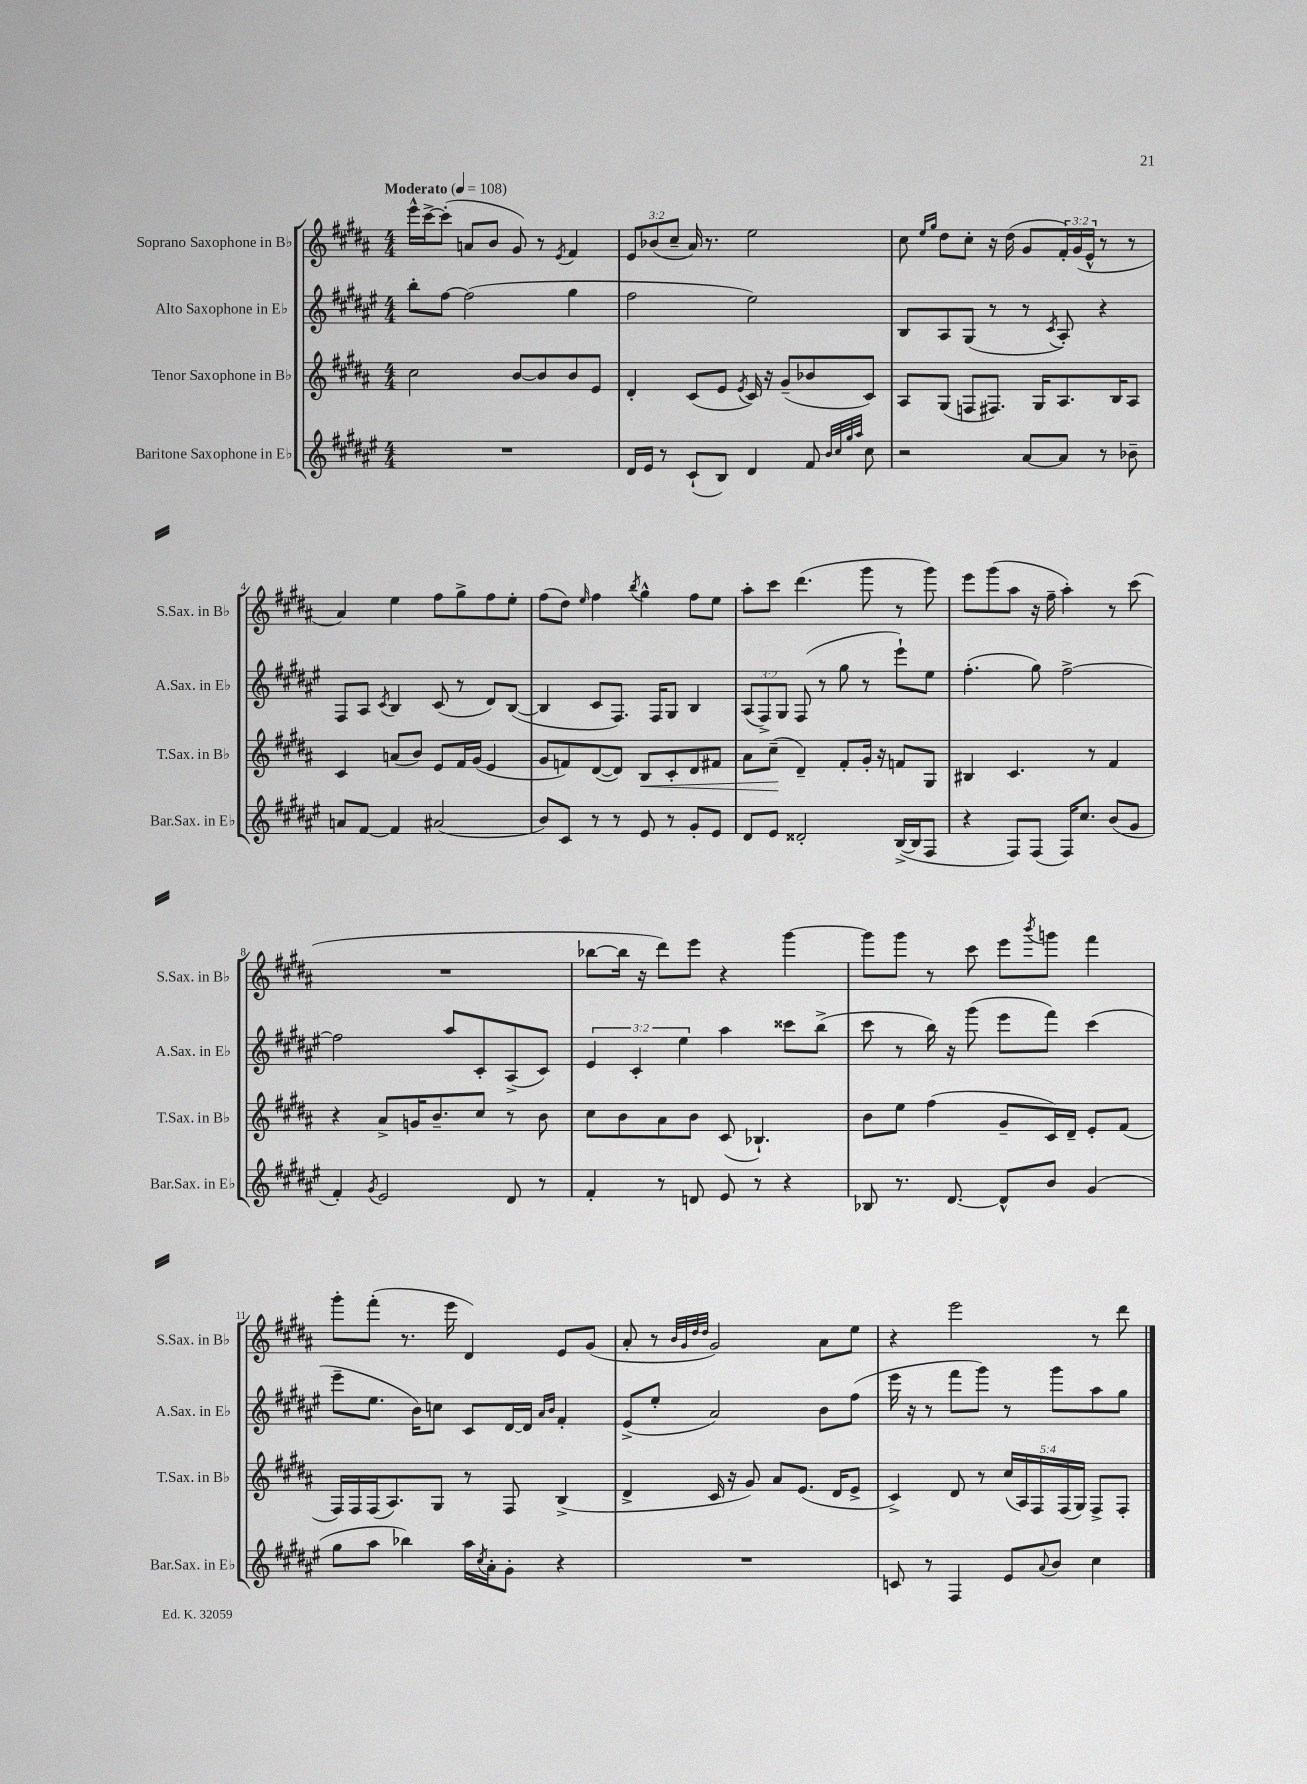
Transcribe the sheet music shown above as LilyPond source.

<<
\new StaffGroup <<
\new Staff = "s0" \with { instrumentName = "Soprano Saxophone in Bb" shortInstrumentName = "S.Sax. in Bb" } {
    \clef treble \key b \major \numericTimeSignature \time 4/4 \override Staff.TupletNumber.text = #tuplet-number::calc-fraction-text \tempo "Moderato" 4 = 108
    e'''16-^ cis'''16~-> cis'''8-.( a'8 b'8 gis'8) r8 \acciaccatura { e'8 } fis'4 |
    \tuplet 3/2 { e'8 bes'8( cis''8-- } ais'16) r8. e''2 |
    cis''8 \grace { e''16 gis''16 } dis''8 cis''8-. r16 dis''16( gis'8 \tuplet 3/2 { fis'16-.) gis'16( e'16-^ } r8 r8 |
    ais'4) e''4 fis''8 gis''8-> fis''8 e''8-. |
    fis''8( dis''8) \grace { e''16 } fis''4 \acciaccatura { b''8 } gis''4-^ fis''8 e''8 |
    ais''8-. cis'''8 dis'''4.( gis'''8 r8 gis'''8) |
    e'''8 gis'''8( ais''8 r16 fis''16-- ais''4-.) r8 cis'''8( |
    R1 |
    bes''8~ bes''16 r16 dis'''8) e'''8 r4 gis'''4~ |
    gis'''8 gis'''8 r8 cis'''8 e'''8 \acciaccatura { b'''8 } g'''8 fis'''4 |
    gis'''8-. fis'''8-.( r8. e'''16 dis'4) e'8 gis'8( |
    ais'8-. r8 \grace { b'32 gis'32 dis''32 dis''32 } gis'2) ais'8 e''8 |
    r4 e'''2 r8 dis'''8 \bar "|." |
}
\new Staff = "s1" \with { instrumentName = "Alto Saxophone in Eb" shortInstrumentName = "A.Sax. in Eb" } {
    \clef treble \key fis \major \numericTimeSignature \time 4/4 \override Staff.TupletNumber.text = #tuplet-number::calc-fraction-text
    b''8-. fis''8~ fis''2( gis''4 |
    fis''2 eis''2) |
    b8 ais8 gis8( r8 r8 \acciaccatura { cis'8 } ais8-.) r4 |
    fis8 ais8 \acciaccatura { cis'8 } b4 cis'8( r8 dis'8) b8~( |
    b4 cis'8 fis8.) fis16 gis8 b4 |
    \tuplet 3/2 { ais8( fis8->) gis8 } fis8( r8 gis''8 r8 eis'''8-!) eis''8 |
    fis''4.-.( gis''8) fis''2~-> |
    fis''2 ais''8 cis'8-. ais8->( cis'8) |
    \tuplet 3/2 { eis'4 cis'4-. eis''4 } ais''4 cisis'''8 b''8->( |
    cis'''8 r8 b''16) r16 gis'''8( eis'''8 fis'''8) cis'''4( |
    eis'''8-- eis''8. b'16) c''8 cis'8 dis'16~ dis'16 \grace { ais'16 b'16 } fis'4-. |
    eis'8->( eis''8-. ais'2) b'8 fis''8( |
    eis'''16 r16 r8 fis'''8 gis'''8) r8 gis'''8 ais''8 gis''8 \bar "|." |
}
\new Staff = "s2" \with { instrumentName = "Tenor Saxophone in Bb" shortInstrumentName = "T.Sax. in Bb" } {
    \clef treble \key b \major \numericTimeSignature \time 4/4 \override Staff.TupletNumber.text = #tuplet-number::calc-fraction-text
    cis''2 b'8~ b'8 b'8 e'8 |
    dis'4-. cis'8( e'8 \acciaccatura { e'8 } cis'16) r16 gis'8--( bes'8 cis'8) |
    ais8 gis8( f8 fis8.) gis16 ais8. b16 ais8 |
    cis'4 a'8( b'8) e'8 fis'16 gis'16( e'4 |
    gis'8 f'8) dis'8~( dis'8) b8\< cis'8-. dis'8 fis'8 |
    ais'8 cis''8--\!( dis'4--) fis'8-. gis'16-. r16 f'8 gis8 |
    bis4 cis'4. r8 fis'4 |
    r4 ais'8-> g'16 b'8.-- cis''8 r8 b'8 |
    cis''8 b'8 ais'8 b'8 cis'8( bes4.-!) |
    b'8 e''8 fis''4( gis'8-- cis'16) dis'16-- e'8-. fis'8( |
    fis16) fis16 fis16( ais8.) gis8 r8 fis8 b4->( |
    dis'4-> cis'16 r16 gis'8) ais'8 e'8.( dis'16 e'8-> |
    cis'4->) dis'8 r8 \tuplet 5/4 { cis''16( ais16) fis16 fis16( gis16) } fis8-> fis8-. \bar "|." |
}
\new Staff = "s3" \with { instrumentName = "Baritone Saxophone in Eb" shortInstrumentName = "Bar.Sax. in Eb" } {
    \clef treble \key fis \major \numericTimeSignature \time 4/4
    R1 |
    dis'16 eis'16 r8 cis'8-!( b8) dis'4 fis'8 \grace { b'32 cis''32 gis''32 ais''32 } cis''8 |
    r2 ais'8~ ais'8 r8 bes'8-- |
    a'8 fis'8~ fis'4 ais'2( |
    b'8) cis'8 r8 r8 eis'8 r8 gis'8-. eis'8 |
    dis'8 eis'8 disis'2-. b16~->( b16 fis8 |
    r4 fis8) fis8( fis16) cis''8. b'8( gis'8 |
    fis'4-.) \acciaccatura { gis'8 } eis'2 dis'8 r8 |
    fis'4-. r8 d'8 eis'8 r8 r4 |
    bes8 r8. dis'8.~ dis'8-^ b'8 gis'4( |
    gis''8 ais''8 bes''4) ais''16 \acciaccatura { cis''8 } ais'16-. gis'8-. r4 |
    R1 |
    c'8 r8 fis4 eis'8 \appoggiatura { ais'8 } b'8 cis''4 \bar "|." |
}
>>
>>
